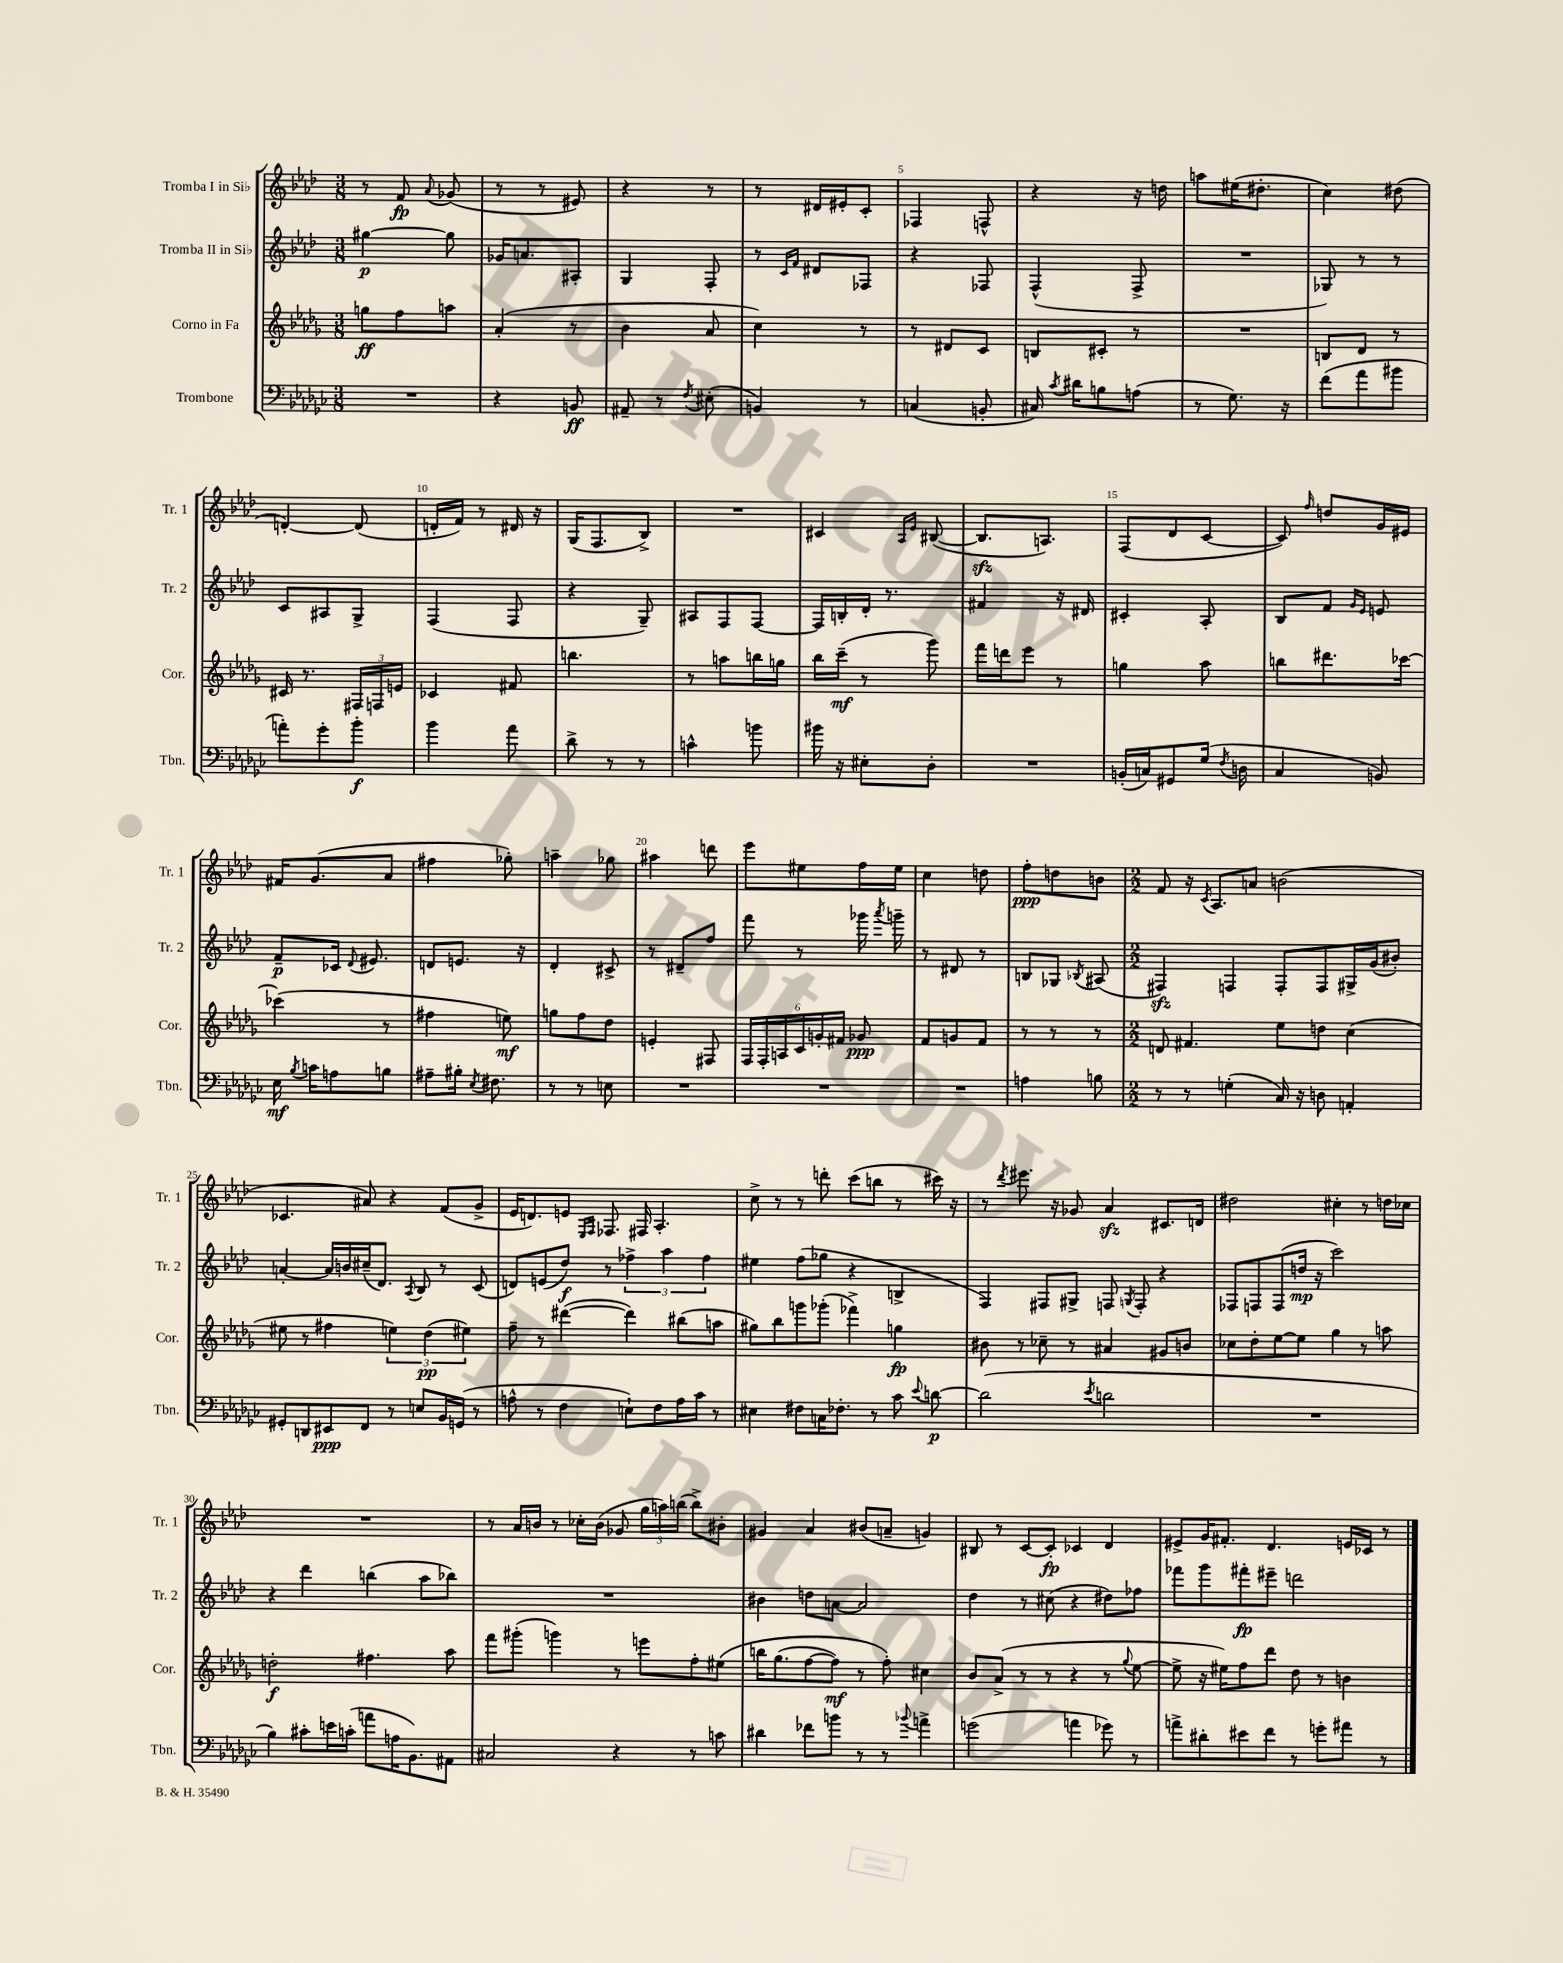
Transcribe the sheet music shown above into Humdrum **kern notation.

**kern	**dynam	**kern	**dynam	**kern	**dynam	**kern	**dynam
*part4	*part4	*part3	*part3	*part2	*part2	*part1	*part1
*staff4	*staff4	*staff3	*staff3	*staff2	*staff2	*staff1	*staff1
*I"Trombone	*	*I"Corno in Fa	*	*I"Tromba II in Si♭	*	*I"Tromba I in Si♭	*
*I'Tbn.	*	*I'Cor.	*	*I'Tr. 2	*	*I'Tr. 1	*
*clefF4	*	*clefG2	*	*clefG2	*	*clefG2	*
*k[b-e-a-d-g-c-]	*	*k[b-e-a-d-g-]	*	*k[b-e-a-d-]	*	*k[b-e-a-d-]	*
*M3/8	*	*M3/8	*	*M3/8	*	*M3/8	*
=1	=1	=1	=1	=1	=1	=1	=1
4.r	.	8ggn\L	ff	[4gg#X\	p	8r	.
.	.	8ff\	.	.	.	8f/	fp
.	.	.	.	.	.	8qqa-/	.
.	.	8aan\J	.	8gg#\]	.	(8g-X/	.
=2	=2	=2	=2	=2	=2	=2	=2
4r	.	(4a-'/	.	16g-X/KL	.	8r	.
.	.	.	.	8.an/	.	.	.
.	.	.	.	.	.	8r	.
8BBn/	ff	8r	.	8A#X'/J	.	8e#X/)	.
=3	=3	=3	=3	=3	=3	=3	=3
8AA#X~/	.	4b-\	.	4G/	.	4r	.
8r	.	.	.	.	.	.	.
8qF/	.	.	.	.	.	.	.
(8E#X'\	.	8a-/	.	8F'/	.	8r	.
=4	=4	=4	=4	=4	=4	=4	=4
4BBn/)	.	4cc\)	.	8r	.	8r	.
.	.	.	.	16qqc/LL	.	.	.
.	.	.	.	16qqf/JJ	.	.	.
.	.	.	.	8d#X/L	.	16d#X/LL	.
.	.	.	.	.	.	16e#X'/J	.
8r	.	8r	.	8F-X/J	.	8c'/J	.
=5	=5	=5	=5	=5	=5	=5	=5
(4Cn/	.	8r	.	4r	.	4F-X/	.
.	.	8d#X/L	.	.	.	.	.
8BBn'/	.	8c/J	.	8F-X/	.	8Fn^^/	.
=6	=6	=6	=6	=6	=6	=6	=6
16C#X/)	.	8Bn/L	.	(4F^^/	.	4r	.
8qc-/	.	.	.	.	.	.	.
16d#X\KL	.	.	.	.	.	.	.
8Bn\	.	8c#X'/J	.	.	.	.	.
(8An\J	.	8r	.	8F^/	.	16r	.
.	.	.	.	.	.	16ddn\	.
=7	=7	=7	=7	=7	=7	=7	=7
8r	.	4.r	.	4.r	.	8aan\L	.
8.G-\)	.	.	.	.	.	(16ee#X\K	.
.	.	.	.	.	.	8.dd#X'\J	.
16r	.	.	.	.	.	.	.
=8	=8	=8	=8	=8	=8	=8	=8
(8f\L	.	8Bn/L	.	8G-X/)	.	4cc\)	.
8a-\	.	8d-/J	.	8r	.	.	.
8b#X\J	.	8r	.	8r	.	(8dd#X\	.
!!LO:LB:g=z
=9	=9	=9	=9	=9	=9	=9	=9
8an'\L)	.	16c#X/	.	8c/L	.	[4dn'/)	.
.	.	8.r	.	.	.	.	.
8g-'\	.	.	.	8A#X/	.	.	.
8b-'\J	f	24F#X/LL	.	8G^/J	.	(8d/]	.
.	.	24Fn/	.	.	.	.	.
.	.	24en/JJ	.	.	.	.	.
=10	=10	=10	=10	=10	=10	=10	=10
4b-\	.	4c-X/	.	(4F/	.	16dn'/LL	.
.	.	.	.	.	.	16f/JJ)	.
.	.	.	.	.	.	8r	.
8a-\	.	8f#X/	.	8F/	.	16d#X/	.
.	.	.	.	.	.	16r	.
=11	=11	=11	=11	=11	=11	=11	=11
8d-^\	.	4.bbn\	.	4r	.	(16G/KL	.
.	.	.	.	.	.	8.F/	.
8r	.	.	.	.	.	.	.
8r	.	.	.	8G~/)	.	8B-^/J)	.
=12	=12	=12	=12	=12	=12	=12	=12
4cn^^\	.	8r	.	8A#X/L	.	4.r	.
.	.	8aan\L	.	8F/	.	.	.
8bn\	.	16bbn\L	.	[8F/J	.	.	.
.	.	16ggn\JJ	.	.	.	.	.
=13	=13	=13	=13	=13	=13	=13	=13
16b#X\	.	16bb-\LL	.	16F/LL]	.	4c#X/	.
16r	.	(16ccc~\JJ	mf	16Bn'/	.	.	.
8E#X'\L	.	8r	.	16d-'/JJ	.	.	.
.	.	.	.	8.r	.	.	.
.	.	.	.	.	.	16qqA-/LL	.
.	.	.	.	.	.	16qqe-/JJ	.
8D-'\J	.	8ggg-\)	.	.	.	([8B#X/	.
=14	=14	=14	=14	=14	=14	=14	=14
4.r	.	16fff\LL	.	4f#X/	.	8.B#zz/L]	.
.	.	16dddn\J	.	.	.	.	.
.	.	8eee-\J	.	.	.	.	.
.	.	.	.	.	.	8.An/J)	.
.	.	8r	.	16r	.	.	.
.	.	.	.	16d#X/	.	.	.
=15	=15	=15	=15	=15	=15	=15	=15
(16BBn'/LL	.	4ggn\	.	4c#X'/	.	(8F/L	.
16Cn/J)	.	.	.	.	.	.	.
8GG#X/	.	.	.	.	.	8d-/	.
(16G-/Jk	.	8aa-\	.	8A-'/	.	[8c/J	.
8qF/	.	.	.	.	.	.	.
16Dn\	.	.	.	.	.	.	.
=16	=16	=16	=16	=16	=16	=16	=16
4C-/	.	8bbn\L	.	8B-/L	.	8c/])	.
.	.	.	.	.	.	16qqff/	.
.	.	8.ddd#X\	.	8f/J	.	8ddn/L	.
.	.	.	.	16qqg/LL	.	.	.
.	.	.	.	16qqe-/JJ	.	.	.
8BBn/)	.	.	.	8en/	.	16g/L	.
.	.	[16ccc-X\Jk	.	.	.	16e#X/JJ	.
!!LO:LB:g=z
=17	=17	=17	=17	=17	=17	=17	=17
16E-\	mf	(4ccc-X\]	.	8f~/L	p	16f#X/KL	.
8qB-/	.	.	.	.	.	.	.
16cn\KL	.	.	.	.	.	(8.g/	.
8An\	.	.	.	16c-X/Jk	.	.	.
.	.	.	.	8qqd-/	.	.	.
.	.	.	.	8.e#X/	.	.	.
8Bn\J	.	8r	.	.	.	8a-/J	.
=18	=18	=18	=18	=18	=18	=18	=18
8A#X~\L	.	4ff#X\	.	8dn/L	.	4ff#X\	.
16B#X'\Jk	.	.	.	8.en/J	.	.	.
8qE-/	.	.	.	.	.	.	.
8.F#X\	.	.	.	.	.	.	.
.	.	8een\)	mf	.	.	8gg-X'\)	.
.	.	.	.	16r	.	.	.
=19	=19	=19	=19	=19	=19	=19	=19
8r	.	8ggn\L	.	4d-'/	.	4aan~\	.
8r	.	8ff\	.	.	.	.	.
8En\	.	8dd-\J	.	8c#X^/	.	8gg-X\	.
=20	=20	=20	=20	=20	=20	=20	=20
4.r	.	4en'/	.	8r	.	4aa#X\	.
.	.	.	.	8d#X~/L	.	.	.
.	.	8F#X/	.	8ff/J	.	8dddn\	.
=21	=21	=21	=21	=21	=21	=21	=21
4.r	.	24F/LL	.	8fff\	.	8eee-\L	.
.	.	24F'/	.	.	.	.	.
.	.	24An/	.	.	.	.	.
.	.	24c/	.	8r	.	8ee#X\	.
.	.	24gn'/	.	.	.	.	.
.	.	24f#X/JJ	.	.	.	.	.
.	.	8g-X/	ppp	16ggg-X\	.	16ff\L	.
.	.	.	.	8qaaa-/	.	.	.
.	.	.	.	16gggn~\	.	16ee#\JJ	.
=22	=22	=22	=22	=22	=22	=22	=22
4.r	.	8f/L	.	8r	.	4cc\	.
.	.	8gn/	.	8d#X/	.	.	.
.	.	8f/J	.	8r	.	8ddn\	.
=23	=23	=23	=23	=23	=23	=23	=23
4An\	.	8r	.	8Bn/L	.	8ff'\L	ppp
.	.	8r	.	8G-X/J	.	8ddn\	.
.	.	.	.	8qB-X/	.	.	.
8Bn\	.	8r	.	(8A#X/	.	8bn\J	.
=24	=24	=24	=24	=24	=24	=24	=24
*M2/2	*	*M2/2	*	*M2/2	*	*M2/2	*
8r	.	8dn/	.	4F#Xzz/)	.	8f/	.
8r	.	4.f#X/	.	.	.	16r	.
.	.	.	.	.	.	8qc/	.
.	.	.	.	.	.	8.A-/L	.
(4Gn'\	.	.	.	4Fn/	.	.	.
.	.	.	.	.	.	8an/J	.
16C-/)	.	8ee-\L	.	8F'/L	.	(2bn\	.
16r	.	.	.	.	.	.	.
8Dn\	.	8ddn\J	.	8F/	.	.	.
4AAn'/	.	(4cc\	.	16G#X^/L	.	.	.
.	.	.	.	(16g/J	.	.	.
.	.	.	.	8b#X'/J)	.	.	.
!!LO:LB:g=z
=25	=25	=25	=25	=25	=25	=25	=25
8GG#X'/L	.	8ee#X\	.	[4an'/	.	4.c-X/	.
8DDn/	.	8r	.	.	.	.	.
8EE#X/	ppp	4ff#X\	.	16a/LL]	.	.	.
.	.	.	.	16bn/	.	.	.
8FF/J	.	.	.	(16cc#X~/J	.	8a#X/)	.
.	.	.	.	8.d-/J)	.	.	.
8r	.	6een\)	.	.	.	4r	.
.	.	.	.	8qA-/	.	.	.
8En/L	.	.	.	8B-/	.	.	.
.	.	(6dd-\	pp	.	.	.	.
16BB-/L	.	.	.	8r	.	(8f/L	.
(16GGn/JJ	.	.	.	.	.	.	.
.	.	6ee#X\)	.	.	.	.	.
8r	.	.	.	(8c/	.	8g^/J	.
=26	=26	=26	=26	=26	=26	=26	=26
8An^^\	.	8ff~\	.	8dn/L)	.	16e-/KL	.
.	.	.	.	.	.	8.dn/)	.
8r	.	8r	.	(8en/	.	.	.
4F\	.	([4ddd#X\	.	8dd-/J)	f	8en/J	.
.	.	.	.	.	.	16qqE-/LL	.
.	.	.	.	.	.	16qqF/JJ	.
.	.	.	.	8r	.	8.F-X/	.
8En`\L)	.	4ddd#\])	.	6ff-X^\	.	.	.
.	.	.	.	.	.	16F#X/	.
8F\	.	.	.	.	.	4.A-'/	.
.	.	.	.	6aa-\	.	.	.
16A\L	.	(8bb#X\L	.	.	.	.	.
16c-\JJ	.	.	.	.	.	.	.
.	.	.	.	6ff-\	.	.	.
8r	.	8aan\J	.	.	.	.	.
=27	=27	=27	=27	=27	=27	=27	=27
4E#X\	.	8gg#X\L)	.	4ee#X\	.	8cc^\	.
.	.	8bb-\	.	.	.	8r	.
8F#X\L	.	8gggn\	.	(8ff\L	.	8r	.
16Cn\K	.	(8ggg-X'\J	.	8gg-X\J	.	8dddn'\	.
8.F-X'\J	.	.	.	.	.	.	.
.	.	4fff-X^\)	.	4r	.	(8ccc\L	.
8r	.	.	.	.	.	8bbn\J	.
8c-\	.	4ggn\	fp	4Bn^/	.	8r	.
8qqe-/	.	.	.	.	.	.	.
[8dn\	p	.	.	.	.	16ccc#X\)	.
.	.	.	.	.	.	16r	.
=28	=28	=28	=28	=28	=28	=28	=28
(2d\]	.	8b#X\	.	4F/)	.	8r	.
.	.	.	.	.	.	8qddd-/	.
.	.	8r	.	.	.	8.eee#X\	.
.	.	8cc-X~\	.	8F#X/L	.	.	.
.	.	.	.	.	.	16r	.
.	.	8r	.	8G#X^/J	.	8g-X/	.
8qe-/	.	.	.	.	.	.	.
2dn\	.	4a#X/	.	8Fn/	.	4a-zz/	.
.	.	.	.	8qGn/	.	.	.
.	.	.	.	8F'/	.	.	.
.	.	8g#X/L	.	4r	.	8.c#X/L	.
.	.	8bn/J	.	.	.	.	.
.	.	.	.	.	.	16dn/Jk	.
=29	=29	=29	=29	=29	=29	=29	=29
1r	.	8cc-X\L	.	8F-X/L	.	2dd#X\	.
.	.	8dd-'\	.	8Fn/	.	.	.
.	.	[8ee-\	.	(8F/	.	.	.
.	.	8ee-\J]	.	16ddn/Jk	mp	.	.
.	.	.	.	16r	.	.	.
.	.	4gg-\	.	2ccc\)	.	4cc#X'\	.
.	.	8r	.	.	.	8r	.
.	.	8aan\	.	.	.	16ddn\LL	.
.	.	.	.	.	.	16cc-X\JJ	.
!!LO:LB:g=z
=30	=30	=30	=30	=30	=30	=30	=30
4B-\)	.	2ddn'\	f	4r	.	1r	.
8c#X'\L	.	.	.	4ddd-\	.	.	.
16en\L	.	.	.	.	.	.	.
(16cn'\JJ	.	.	.	.	.	.	.
8an\L	.	4.ff#X\	.	(4bbn\	.	.	.
16An\K	.	.	.	.	.	.	.
8.BB-\)	.	.	.	.	.	.	.
.	.	.	.	8aa-\L	.	.	.
8AA#X\J	.	8aa-\	.	8bb-X\J)	.	.	.
=31	=31	=31	=31	=31	=31	=31	=31
2C#X/	.	8fff\L	.	1r	.	8r	.
.	.	(8ggg#X'\J	.	.	.	16a-/LL	.
.	.	.	.	.	.	16bn/JJ	.
.	.	4gggn\)	.	.	.	8r	.
.	.	.	.	.	.	16cc-X'\LL	.
.	.	.	.	.	.	(16b\JJ	.
4r	.	8r	.	.	.	8g-X/	.
.	.	8eeen\L	.	.	.	24gg\LL	.
.	.	.	.	.	.	24aan\)	.
.	.	.	.	.	.	(24bbn\JJ	.
8r	.	8ff'\	.	.	.	8bb^\L)	.
8cn\	.	(8ee#X\J	.	.	.	8b#X'\J	.
=32	=32	=32	=32	=32	=32	=32	=32
4d#X\	.	16bbn\KL	.	4b#X\	.	4g#X/	.
.	.	(8.gg-\	.	.	.	.	.
8f-X\L	.	[8ff\	.	8ddn\L	.	4a-/	.
8bn\J	.	8ff\J])	mf	[8an\J	.	.	.
8r	.	8r	.	2a/]	.	(8b#X/L	.
8r	.	8ff'\)	.	.	.	8an~/J	.
8qqb-X/	.	.	.	.	.	.	.
4an^\	.	4cc#X\	.	.	.	4gn/)	.
=33	=33	=33	=33	=33	=33	=33	=33
(2gn\	.	8b-/L	.	4dd-\	.	8B#X/	.
.	.	(8a-^/J	.	.	.	8r	.
.	.	8r	.	8r	.	[8c/L	.
.	.	8r	.	(8cc#X\	.	8c'/J]	fp
4an\	.	4r	.	4r	.	4c-X/	.
8g-X\)	.	8r	.	8dd#X\L)	.	4d-/	.
.	.	8qqgg-/	.	.	.	.	.
8r	.	[8ee-\	.	8ff-X\J	.	.	.
=34	=34	=34	=34	=34	=34	=34	=34
8an^\L	.	8ee-^\]	.	8fff-X\L	.	8e#X^/L	.
8d#X'\	.	16r	.	8ggg\	.	16g/K	.
.	.	16ee#X\KL)	.	.	.	8.f#X'/J	.
8e#X\	.	8ff\	.	8fff#X'\	fp	.	.
8f\J	.	8ddd-\J	.	8eee#X~\J	.	4.d-/	.
8r	.	8dd-\	.	2dddn\	.	.	.
8gn'\L	.	8r	.	.	.	.	.
8a#X\J	.	4bn\	.	.	.	16en/LL	.
.	.	.	.	.	.	16c-X/JJ	.
8r	.	.	.	.	.	8r	.
==	==	==	==	==	==	==	==
*-	*-	*-	*-	*-	*-	*-	*-
